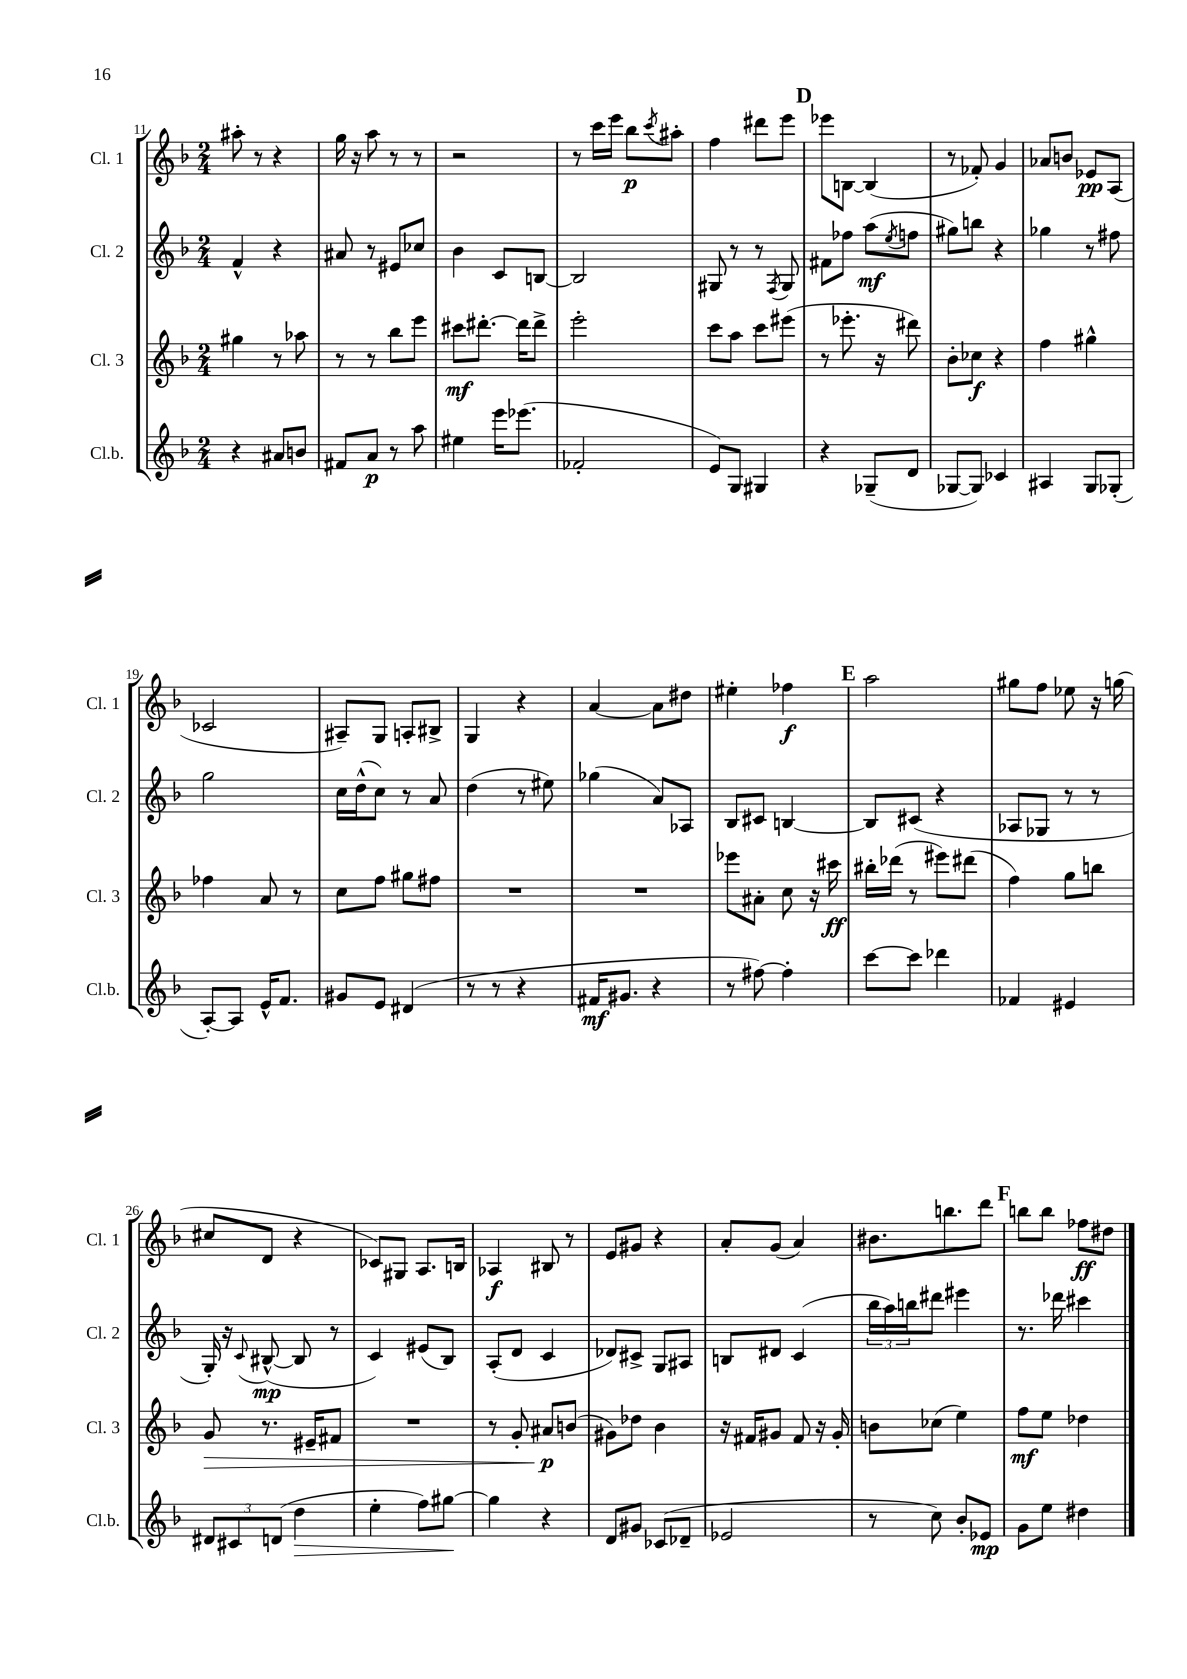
<<
\new StaffGroup <<
\new Staff = "s0" \with { instrumentName = "Cl. 1" shortInstrumentName = "Cl. 1" } {
    \clef treble \key f \major \numericTimeSignature \time 2/4
    ais''8-. r8 r4 |
    g''16 r16 a''8 r8 r8 |
    r2 |
    r8 c'''16 e'''16 bes''8\p \acciaccatura { c'''8 } ais''8-. |
    f''4 dis'''8 e'''8 |
    \mark \markup { \bold "D" } ees'''8 b8~ b4( |
    r8 fes'8-.) g'4 |
    aes'8 b'8 ees'8\pp a8( |
    ces'2 |
    ais8--) g8 a8-. bis8-> |
    g4 r4 |
    a'4~ a'8 dis''8 |
    eis''4-. fes''4\f |
    \mark \markup { \bold "E" } a''2 |
    gis''8 f''8 ees''8 r16 g''16( |
    cis''8 d'8 r4 |
    ces'8) gis8 a8. b16 |
    aes4\f bis8 r8 |
    e'8 gis'8 r4 |
    a'8-. g'8( a'4) |
    bis'8. b''8. d'''8 |
    \mark \markup { \bold "F" } b''8 b''8 fes''8\ff dis''8 \bar "|." |
}
\new Staff = "s1" \with { instrumentName = "Cl. 2" shortInstrumentName = "Cl. 2" } {
    \clef treble \key f \major \numericTimeSignature \time 2/4
    f'4-^ r4 |
    ais'8 r8 eis'8 ces''8 |
    bes'4 c'8 b8~ |
    b2 |
    gis8 r8 r8 \acciaccatura { f8 } gis8 |
    \mark \markup { \bold "D" } fis'8 fes''8 a''8\mf( \acciaccatura { e''8 } f''8 |
    gis''8) b''8 r4 |
    ges''4 r8 fis''8 |
    g''2 |
    c''16 d''16-^( c''8) r8 a'8 |
    d''4( r8 eis''8) |
    ges''4( a'8) aes8 |
    bes8 cis'8 b4~ |
    \mark \markup { \bold "E" } b8 cis'8( r4 |
    aes8 ges8 r8 r8 |
    g16-.) r16 \appoggiatura { c'8 } bis8~-^\mp( bis8 r8 |
    c'4) eis'8( bes8) |
    a8-.( d'8 c'4 |
    des'8) cis'8-> g8 ais8 |
    b8 dis'8 c'4( |
    \tuplet 3/2 { bes''16 a''16) b''16 } dis'''8 eis'''4 |
    \mark \markup { \bold "F" } r8. des'''16 cis'''4 \bar "|." |
}
\new Staff = "s2" \with { instrumentName = "Cl. 3" shortInstrumentName = "Cl. 3" } {
    \clef treble \key f \major \numericTimeSignature \time 2/4
    gis''4 r8 aes''8 |
    r8 r8 bes''8 e'''8 |
    cis'''8\mf dis'''8.~-. dis'''16 dis'''8-> |
    e'''2-. |
    c'''8 a''8 c'''8 eis'''8( |
    \mark \markup { \bold "D" } r8 ees'''8.-. r16 dis'''8) |
    bes'8-. ces''8\f r4 |
    f''4 gis''4-^ |
    fes''4 a'8 r8 |
    c''8 f''8 gis''8 fis''8 |
    R2 |
    R2 |
    ees'''8 ais'8-. c''8 r16 cis'''16\ff |
    \mark \markup { \bold "E" } bis''16-. des'''16( r8 eis'''8) dis'''8( |
    f''4) g''8 b''8 |
    g'8\> r8. eis'16-- fis'8 |
    R2 |
    r8 g'8-. ais'8\p\! b'8( |
    gis'8) des''8 bes'4 |
    r16 fis'16 gis'8 fis'8 r16 gis'16-. |
    b'8 ces''8( e''4) |
    \mark \markup { \bold "F" } f''8\mf e''8 des''4 \bar "|." |
}
\new Staff = "s3" \with { instrumentName = "Cl.b." shortInstrumentName = "Cl.b." } {
    \clef treble \key f \major \numericTimeSignature \time 2/4
    r4 ais'8 b'8 |
    fis'8 a'8\p r8 a''8 |
    eis''4 e'''16 ees'''8.( |
    fes'2-. |
    e'8) g8 gis4 |
    \mark \markup { \bold "D" } r4 ges8--( d'8 |
    ges8~ ges8) ces'4 |
    ais4 g8 ges8-.( |
    a8~-.) a8 e'16-^ f'8. |
    gis'8 e'8 dis'4( |
    r8 r8 r4 |
    fis'16\mf gis'8. r4 |
    r8 fis''8~) fis''4-. |
    \mark \markup { \bold "E" } c'''8~ c'''8 des'''4 |
    fes'4 eis'4 |
    \tuplet 3/2 { dis'8 cis'8 d'8( } d''4\> |
    e''4-. f''8) gis''8~\! |
    gis''4 r4 |
    d'8 gis'8 ces'8( des'8-- |
    ees'2 |
    r8 c''8) bes'8-. ees'8\mp |
    \mark \markup { \bold "F" } g'8 e''8 dis''4 \bar "|." |
}
>>
>>
\layout { \context { \Score currentBarNumber = #11 } }
